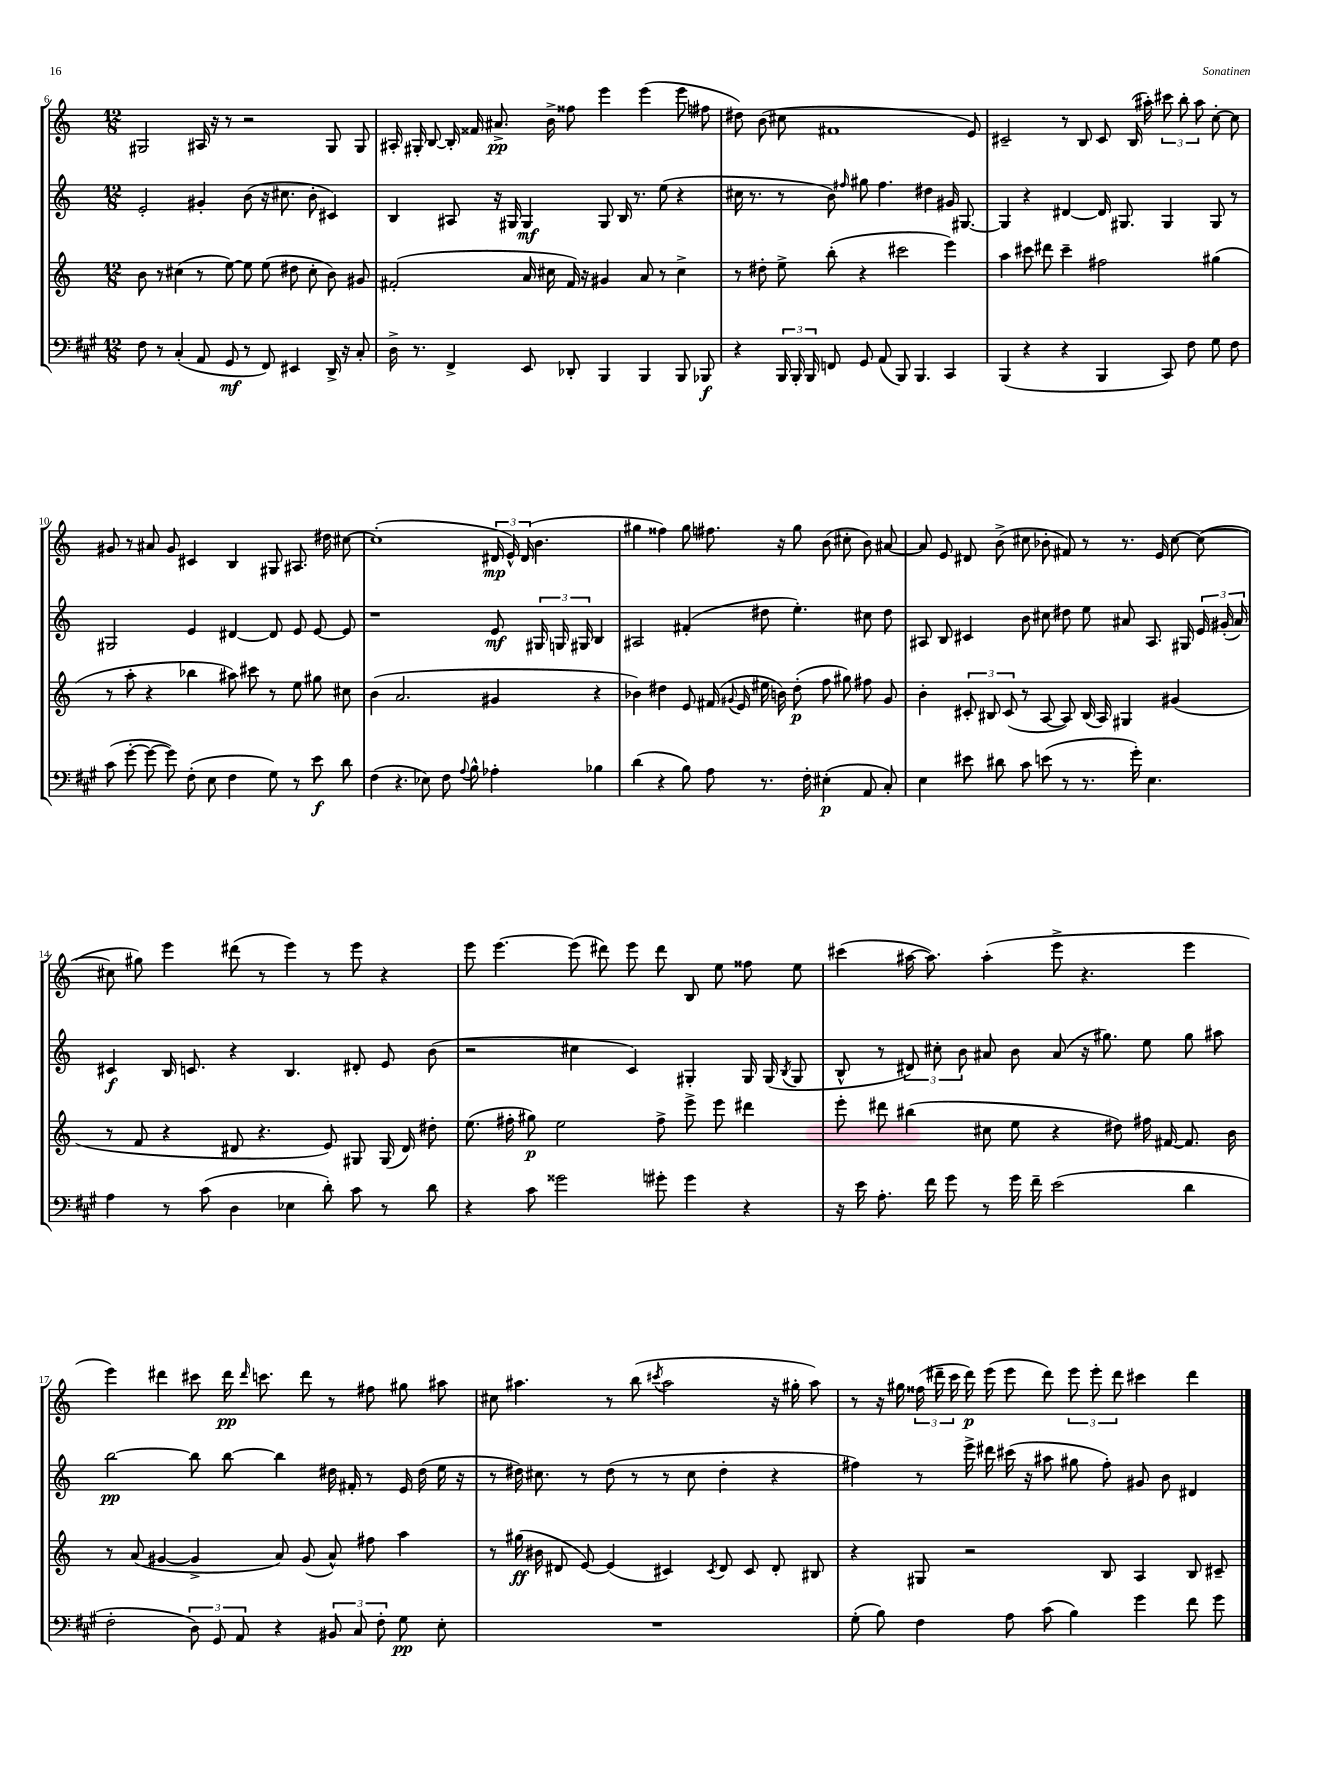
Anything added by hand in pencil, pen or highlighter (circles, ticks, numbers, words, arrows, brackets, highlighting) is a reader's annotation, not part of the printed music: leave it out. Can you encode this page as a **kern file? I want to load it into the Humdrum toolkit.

**kern	**dynam	**kern	**dynam	**kern	**dynam	**kern	**dynam
*part4	*part4	*part3	*part3	*part2	*part2	*part1	*part1
*staff4	*staff4	*staff3	*staff3	*staff2	*staff2	*staff1	*staff1
*clefF4	*	*clefG2	*	*clefG2	*	*clefG2	*
*k[f#c#g#]	*	*k[]	*	*k[]	*	*k[]	*
*M12/8	*	*M12/8	*	*M12/8	*	*M12/8	*
=6	=6	=6	=6	=6	=6	=6	=6
8F#\	.	8b\	.	2e'/	.	2G#X/	.
8r	.	8r	.	.	.	.	.
(4C#'/	.	(4cc#X\	.	.	.	.	.
8AA/	.	8r	.	4g#X'/	.	16A#X/	.
.	.	.	.	.	.	16r	.
8GG#/	mf	[8ee\)	.	.	.	8r	.
8r	.	8ee\]	.	(8b\	.	2r	.
8FF#/)	.	(8ee\	.	16r	.	.	.
.	.	.	.	8.cc#X\	.	.	.
4EE#X/	.	8dd#X\	.	.	.	.	.
.	.	8cc#'\	.	8b'\	.	.	.
16DD^/	.	8b\)	.	4c#X/)	.	8G#/	.
16r	.	.	.	.	.	.	.
8C#'/	.	8g#X/	.	.	.	8G#/	.
=7	=7	=7	=7	=7	=7	=7	=7
16D^\	.	(2f#X'/	.	4B/	.	16A#X'/	.
8.r	.	.	.	.	.	16G#X'/	.
.	.	.	.	.	.	[8B/	.
4FF#^/	.	.	.	8A#X/	.	16B'/]	.
.	.	.	.	.	.	16f##X/	.
.	.	.	.	16r	.	8.a#X^/	pp
.	.	.	.	16G#X/	.	.	.
8EE/	.	16a/	.	4G#/	mf	.	.
.	.	16cc#X\	.	.	.	16b^\	.
8DD-X'/	.	16f#/)	.	.	.	8ff##X\	.
.	.	16r	.	.	.	.	.
4BBB/	.	4g#X/	.	8G#/	.	4eee\	.
.	.	.	.	16B/	.	.	.
.	.	.	.	8.r	.	.	.
4BBB/	.	8a/	.	.	.	(4eee\	.
.	.	8r	.	(8ee\	.	.	.
8BBB/	.	4cc#^\	.	4r	.	8eee\	.
8BBB-X/	f	.	.	.	.	8ff#X\	.
=8	=8	=8	=8	=8	=8	=8	=8
4r	.	8r	.	16cc#X\	.	8dd#X\)	.
.	.	.	.	8.r	.	.	.
.	.	8dd#X'\	.	.	.	(8b\	.
24BBB/	.	8ee^\	.	8r	.	8cc#X\	.
24BBB'/	.	.	.	.	.	.	.
24BBB/	.	.	.	.	.	.	.
8FFn/	.	(8bb'\	.	8b\)	.	1f#X	.
.	.	.	.	16qqff#X/	.	.	.
8GG#/	.	4r	.	8gg#X\	.	.	.
(8AA/	.	.	.	4.ff#\	.	.	.
8BBB/)	.	2ccc#X\	.	.	.	.	.
4.BBB/	.	.	.	.	.	.	.
.	.	.	.	4dd#X\	.	.	.
4CC#/	.	4eee\)	.	16g#X/	.	.	.
.	.	.	.	[8.G#X/	.	.	.
.	.	.	.	.	.	8e/)	.
=9	=9	=9	=9	=9	=9	=9	=9
(4BBB/	.	4aa\	.	4G#/]	.	2c#X~/	.
4r	.	8ccc#X\	.	4r	.	.	.
.	.	8ddd#X\	.	.	.	.	.
4r	.	4ccc#~\	.	[4d#X/	.	8r	.
.	.	.	.	.	.	8B/	.
4BBB/	.	2ff#X\	.	16d#/]	.	8c#/	.
.	.	.	.	8.G#X/	.	.	.
.	.	.	.	.	.	(16B/	.
.	.	.	.	.	.	16aa#X'\)	.
8CC#/)	.	.	.	4G#/	.	12ccc#X\	.
.	.	.	.	.	.	12bb'\	.
8F#\	.	.	.	.	.	.	.
.	.	.	.	.	.	12aa#\	.
8G#\	.	(4gg#X\	.	8G#/	.	[8cc'\	.
8F#\	.	.	.	8r	.	8cc\]	.
!!LO:LB:g=z
=10	=10	=10	=10	=10	=10	=10	=10
(8c#\	.	8r	.	2G#X/	.	8g#X/	.
[8g#'\	.	8aa'\	.	.	.	8r	.
8g#\_	.	4r	.	.	.	8a#X/	.
8g#\])	.	.	.	.	.	8g#/	.
(8F#'\	.	4bb-X\	.	4e/	.	4c#X/	.
8E\	.	.	.	.	.	.	.
4F#\	.	8aa#X\)	.	[4d#X/	.	4B/	.
.	.	8ccc#X\	.	.	.	.	.
8G#\)	.	8r	.	8d#/]	.	8G#X/	.
8r	.	8ee\	.	8e/	.	8.A#X/	.
8e\	f	8gg#X\	.	[8e/	.	.	.
.	.	.	.	.	.	16dd#X\	.
8d\	.	8cc#X\	.	8e/]	.	[8cc#X\	.
=11	=11	=11	=11	=11	=11	=11	=11
(4F#\	.	(4b\	.	1r	.	(1cc#']	.
4.r	.	2.a/	.	.	.	.	.
8E-X\)	.	.	.	.	.	.	.
8F#\	.	.	.	.	.	.	.
8qqA/	.	.	.	.	.	.	.
8B^^\	.	.	.	.	.	.	.
4A-X'\	.	4g#X/	.	8e/	mf	24d#X/	mp
.	.	.	.	.	.	24e^^/)	.
.	.	.	.	.	.	(24d#/	.
.	.	.	.	24G#X/	.	4.b\	.
.	.	.	.	24Gn/	.	.	.
.	.	.	.	24G#X/	.	.	.
4B-X\	.	4r	.	4B/	.	.	.
=12	=12	=12	=12	=12	=12	=12	=12
(4d\	.	4b-X\)	.	2A#X/	.	4gg#X\	.
4r	.	4dd#X\	.	.	.	4ff##X\)	.
8B\)	.	8e/	.	(4f#X'/	.	8gg#\	.
8A\	.	(16f#X/	.	.	.	8.ff#X\	.
.	.	8qqg#X/	.	.	.	.	.
.	.	16e/	.	.	.	.	.
8.r	.	16ee#X\	.	8dd#X\	.	.	.
.	.	16bn\)	.	.	.	16r	.
.	.	(8dd#'\	p	4.ee'\)	.	8gg#\	.
16F#'\	.	.	.	.	.	.	.
(4E#X'\	p	8ff\	.	.	.	(8b\	.
.	.	8gg#X\)	.	.	.	8cc#X'\	.
8AA/	.	8ff#X\	.	8cc#X\	.	8b\)	.
8C#'/)	.	8g#/	.	8dd#\	.	[8a#X/	.
=13	=13	=13	=13	=13	=13	=13	=13
4E\	.	4b'\	.	8A#X/	.	8a#/]	.
.	.	.	.	8B/	.	8e/	.
8e#X\	.	12c#X'/	.	4c#X/	.	8d#X/	.
.	.	12B#X/	.	.	.	.	.
8d#X\	.	.	.	.	.	(8b^\	.
.	.	(12c#/	.	.	.	.	.
8c#\	.	8r	.	8b\	.	8cc#X\	.
(8en\	.	[8A/	.	8cc#X\	.	8b-X'\	.
8r	.	8A/])	.	8dd#X\	.	8f#X/)	.
8.r	.	(16B#/	.	8ee\	.	8r	.
.	.	16A/)	.	.	.	.	.
.	.	4G#X/	.	8a#X/	.	8.r	.
16g#'\)	.	.	.	.	.	.	.
4.E\	.	.	.	8.A#/	.	.	.
.	.	.	.	.	.	16e/	.
.	.	(4g#X/	.	.	.	[8cc#\	.
.	.	.	.	16G#X/	.	.	.
.	.	.	.	24e/	.	(8cc#\_	.
.	.	.	.	(24g#X'/	.	.	.
.	.	.	.	24a#/)	.	.	.
!!LO:LB:g=z
=14	=14	=14	=14	=14	=14	=14	=14
4A\	.	8r	.	4c#X/	f	8cc#X\]	.
.	.	8f/	.	.	.	8gg#X\)	.
8r	.	4r	.	16B/	.	4eee\	.
.	.	.	.	8.cn/	.	.	.
(8c#\	.	.	.	.	.	.	.
4D\	.	8d#X/	.	4r	.	(8ddd#X\	.
.	.	4.r	.	.	.	8r	.
4E-X\	.	.	.	4.B/	.	4eee\)	.
8d'\)	.	8e/)	.	.	.	8r	.
8c#\	.	8G#X/	.	8d#X'/	.	8eee\	.
8r	.	(16G#/	.	8e/	.	4r	.
.	.	16d#/)	.	.	.	.	.
8d\	.	8dd#X'\	.	(8b\	.	.	.
=15	=15	=15	=15	=15	=15	=15	=15
4r	.	(8.ee\	.	2r	.	8eee\	.
.	.	.	.	.	.	[4.eee\	.
.	.	16ff#X'\	.	.	.	.	.
8c#\	.	8gg#X\)	p	.	.	.	.
2g##X\	.	2ee\	.	.	.	.	.
.	.	.	.	4cc#X\	.	(8eee\]	.
.	.	.	.	.	.	8ddd#X\)	.
.	.	.	.	4c/)	.	8eee\	.
8g#X'\	.	8ff#^\	.	.	.	8ddd#\	.
4g#\	.	8eee^\	.	4G#X'/	.	8B/	.
.	.	8eee\	.	.	.	8ee\	.
4r	.	4ddd#X\	.	16G#/	.	8ff##X\	.
.	.	.	.	(16G#/	.	.	.
.	.	.	.	8qB/	.	.	.
.	.	.	.	8G#/	.	8ee\	.
=16	=16	=16	=16	=16	=16	=16	=16
16r	.	8eee'\	.	8B^^/	.	(4ccc#X\	.
16e\	.	.	.	.	.	.	.
8.A'\	.	8ddd#X\	.	8r	.	.	.
.	.	(4bb#X\	.	12d#X/)	.	[16aa#X\	.
16f#\	.	.	.	.	.	8.aa#\])	.
.	.	.	.	12cc#X'\	.	.	.
8g#\	.	.	.	.	.	.	.
.	.	.	.	12b\	.	.	.
8r	.	8cc#X\	.	8a#X/	.	(4aa#'\	.
16g#\	.	8ee\	.	8b\	.	.	.
16f#~\	.	.	.	.	.	.	.
(2e\	.	4r	.	(8a#/	.	8eee^\	.
.	.	.	.	16r	.	4.r	.
.	.	.	.	8.gg#X\)	.	.	.
.	.	8dd#X\)	.	.	.	.	.
.	.	16ff#X\	.	8ee\	.	.	.
.	.	[16f#X/	.	.	.	.	.
4d\	.	8.f#/]	.	8gg#\	.	4eee\	.
.	.	.	.	8aa#X\	.	.	.
.	.	16b\	.	.	.	.	.
!!LO:LB:g=z
=17	=17	=17	=17	=17	=17	=17	=17
2F#'\	.	8r	.	[2bb\	pp	4eee\)	.
.	.	(8a/	.	.	.	.	.
.	.	[4g#X/	.	.	.	4ddd#X\	.
12D\)	.	4g#^/]	.	8bb\]	.	8ccc#X\	.
12GG#/	.	.	.	.	.	.	.
.	.	.	.	[8bb\	.	16ddd#\	pp
12AA/	.	.	.	.	.	.	.
.	.	.	.	.	.	16qqddd#/	.
.	.	.	.	.	.	8.cccn\	.
4r	.	8a/)	.	4bb\]	.	.	.
.	.	(8g#/	.	.	.	8ddd#\	.
12BB#X/	.	8a^^/)	.	16dd#X\	.	8r	.
.	.	.	.	16f#X'/	.	.	.
12C#/	.	.	.	.	.	.	.
.	.	8ff#X\	.	8r	.	8ff#X\	.
12F#'\	.	.	.	.	.	.	.
8G#\	pp	4aa\	.	16e/	.	8gg#X\	.
.	.	.	.	(16dd#\	.	.	.
8E'\	.	.	.	16ee\	.	8aa#X\	.
.	.	.	.	16r	.	.	.
=18	=18	=18	=18	=18	=18	=18	=18
1.r	.	8r	.	8r	.	8cc#X\	.
.	.	(16gg#X\	ff	16dd#X\)	.	4.aa#X\	.
.	.	16b#X\	.	8.cc#X\	.	.	.
.	.	8d#X/	.	.	.	.	.
.	.	[8e/)	.	8r	.	.	.
.	.	(4e/]	.	(8dd#\	.	8r	.
.	.	.	.	8r	.	(8bb\	.
.	.	.	.	.	.	8qccc#X/	.
.	.	4c#X/)	.	8r	.	2aa#\	.
.	.	.	.	8cc#\	.	.	.
.	.	8qc#/	.	.	.	.	.
.	.	8d#/	.	4dd#'\	.	.	.
.	.	8c#/	.	.	.	.	.
.	.	8d#'/	.	4r	.	16r	.
.	.	.	.	.	.	16gg#X'\	.
.	.	8B#X/	.	.	.	8aa#\)	.
=19	=19	=19	=19	=19	=19	=19	=19
(8G#'\	.	4r	.	4ff#X\)	.	8r	.
8B\)	.	.	.	.	.	16r	.
.	.	.	.	.	.	16gg#X\	.
4F#\	.	8G#X/	.	8r	.	(24ff##X\	.
.	.	.	.	.	.	24ddd#X~\	.
.	.	.	.	.	.	24ccc\	.
.	.	2r	.	16eee^\	.	16ddd#\)	p
.	.	.	.	16ddd#X\	.	(16eee\	.
8A\	.	.	.	(16ccc#X\	.	8eee\	.
.	.	.	.	16r	.	.	.
(8c#\	.	.	.	8aa#X\	.	8ddd#\)	.
4B\)	.	.	.	8gg#X\	.	12eee\	.
.	.	.	.	.	.	12eee'\	.
.	.	8B/	.	8ff#'\)	.	.	.
.	.	.	.	.	.	12ddd#\	.
4g#\	.	4A/	.	8g#X/	.	4ccc#X\	.
.	.	.	.	8b\	.	.	.
8f#\	.	8B/	.	4d#X/	.	4ddd#\	.
8g#\	.	8c#X~/	.	.	.	.	.
==	==	==	==	==	==	==	==
*-	*-	*-	*-	*-	*-	*-	*-
